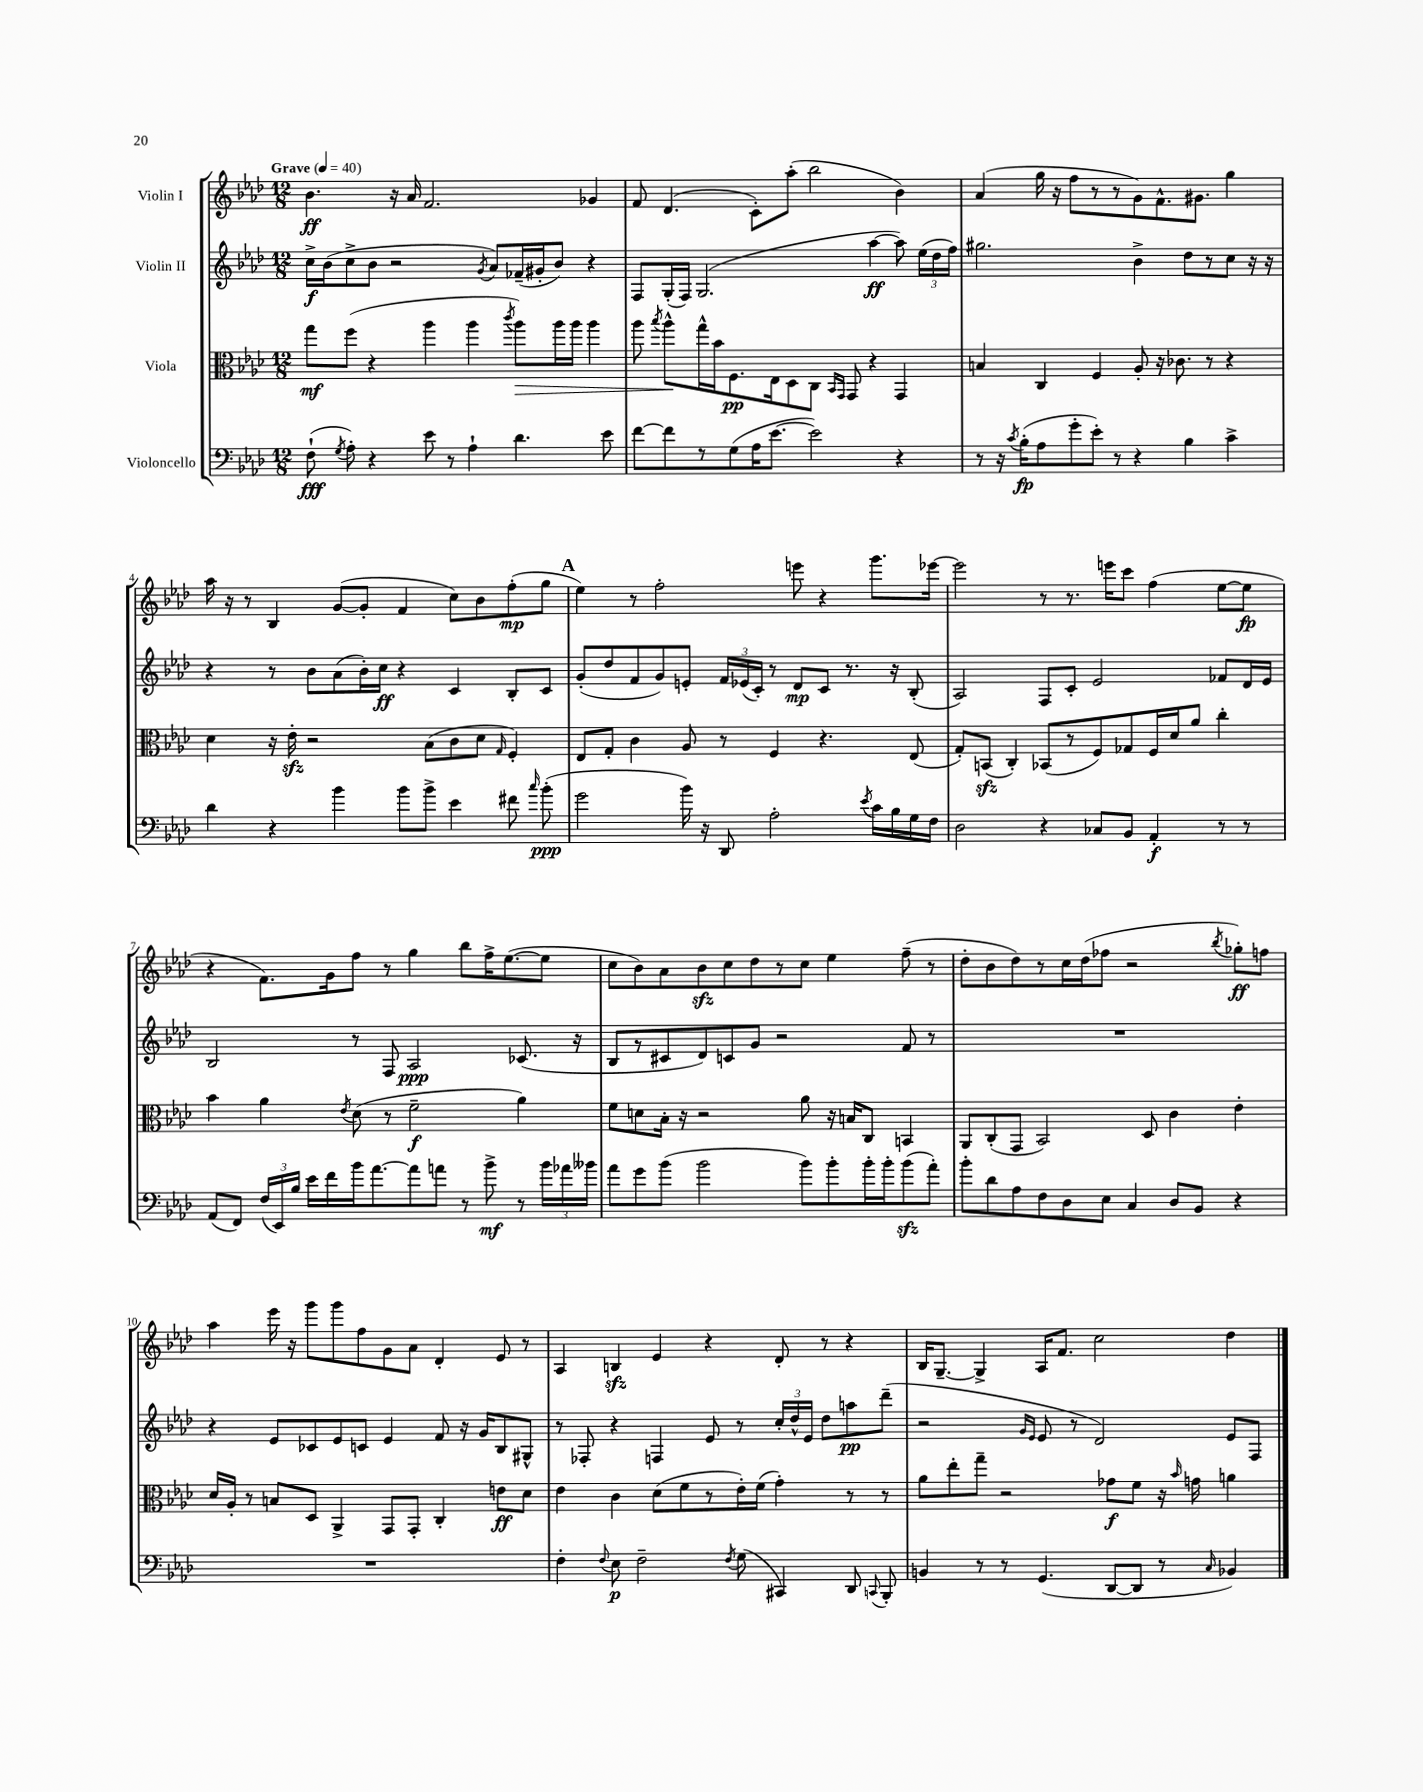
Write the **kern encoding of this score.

**kern	**kern	**kern	**kern
*staff4	*staff3	*staff2	*staff1
*clefF4	*clefC3	*clefG2	*clefG2
*k[b-e-a-d-]	*k[b-e-a-d-]	*k[b-e-a-d-]	*k[b-e-a-d-]
*M12/8	*M12/8	*M12/8	*M12/8
*MM40	*MM40	*MM40	*MM40
(8F`	8gg	16cc^	4.b-
.	.	(16b-	.
8qG	.	.	.
8A-')	(8ff	8cc^	.
4r	4r	8b-	.
.	.	2r	16r
.	.	.	16a-
8e-	4aa-	.	2.f
8r	.	.	.
4A-`	4aa-	.	.
.	.	8qg	.
.	.	8a-)	.
.	8qccc	.	.
4.d-	8aa-)	(16f-~	.
.	.	16g#'	.
.	16aa-	8b-)	.
.	16aa-	.	.
.	4aa-	4r	4g-
8e-	.	.	.
=	=	=	=
[8f	8aa-	8F	8f
.	8qbb-	.	.
8f]	8aa-^^	(16G'	(4.d-
.	.	16F)	.
8r	16gg^^	(2.G	.
.	16b-	.	.
(8G	8.F	.	.
16A-	.	.	8c')
[8.e-	16E-	.	.
.	8D-	.	(8aa-'
2e-])	8C	.	2bb-
.	16qqBB-	.	.
.	16qqGG	.	.
.	8GG	.	.
.	4r	[4aa-	.
4r	4GG	8aa-])	4b-)
.	.	(24ee-	.
.	.	24dd-	.
.	.	24ff)	.
=	=	=	=
8r	4B	2.gg#	(4a-
16r	.	.	.
8qc	.	.	.
(16B-'	.	.	.
8A-	4C	.	16gg
.	.	.	16r
8g'	.	.	8ff
8e-')	4F	.	8r
8r	.	.	8r
4r	8A-'	4b-^	8g)
.	16r	.	8.f^^
.	8.c-	.	.
4B-	.	8dd-	.
.	.	.	8.g#
.	8r	8r	.
4c^	4r	8cc	4gg
.	.	16r	.
.	.	16r	.
=	=	=	=
4d-	4d-	4r	16aa-
.	.	.	16r
.	.	.	8r
4r	16r	8r	4B-
.	16e-'	.	.
.	2r	8b-	.
4b-	.	(8a-	([8g
.	.	16b-')	8g']
.	.	16cc	.
8b-	.	4r	4f
8b-^	(8B-	.	.
4e-	8c	4c	8cc)
.	8d-	.	8b-
.	16qqG	.	.
8f#	4F')	8B-'	(8ff'
16qqcc	.	.	.
(8b-'	.	8c	8gg
=	=	=	=
2g	8E-	(8g'	4ee-)
.	8G'	8dd-	.
.	4c	8f	8r
.	.	8g)	2ff'
16b-)	8A-	8e'	.
16r	.	.	.
8DD-	8r	24f	.
.	.	(24e-	.
.	.	24c')	.
2A-'	4F	8r	.
.	.	8d-	8eee
.	4.r	8c	4r
.	.	8.r	.
8qe-	.	.	.
16c	.	.	8.ggg
16B-	.	16r	.
16G	(8E-	(8B-'	.
16F	.	.	[16eee-
=	=	=	=
2D-	8G')	2A-)	2eee-]
.	(8BB	.	.
.	4C')	.	.
4r	(8BB-	8F	8r
.	8r	8c'	8.r
8C-	8F)	2e-	.
.	.	.	16eee
8BB-	8G-	.	8ccc
4AA-'	16F	.	(4ff
.	16d-	.	.
.	8a-	.	.
8r	4cc'	8f-	[8ee-
8r	.	16d-	8ee-]
.	.	16e-	.
=	=	=	=
(8AA-	4b-	2B-	4r
8FF)	.	.	.
(24F	4a-	.	8.f)
24EE-)	.	.	.
24B-	.	.	.
16e-	.	.	.
16f	.	.	16g
.	8qe-	.	.
16b-	(8d-	8r	8ff
[8.a-	.	.	.
.	8r	8F	8r
8a-]	2f~	2A-	4gg
8a	.	.	.
8r	.	.	8bb-
8b-^	.	.	16ff^
.	.	.	([8.ee-
8r	4a-)	(8.c-	.
24b-	.	.	8ee-]
24a-	.	.	.
.	.	16r	.
24b--	.	.	.
=	=	=	=
8a-	8f	8B-	8cc
8g	8d	8r	8b-)
(8b-	16B-'	8c#	8a-
.	16r	.	.
2b-	2r	8d-)	8b-
.	.	8c	8cc
.	.	8g	8dd-
.	.	2r	8r
8b-)	8a-	.	8cc
8b-'	16r	.	4ee-
.	16B	.	.
16b-'	8C	.	.
16b-'	.	.	.
(8b-	4BB	8f	(8ff~
8a-')	.	8r	8r
=	=	=	=
8b-'	8AA-	1.r	8dd-'
8d-	(8C'	.	8b-
8A-	8GG	.	8dd-)
8F	2BB-)	.	8r
8D-	.	.	16cc
.	.	.	(16dd-
8E-	.	.	8ff-
4C	.	.	2r
.	8D-	.	.
8D-	4c	.	.
8BB-	.	.	.
.	.	.	8qbb-
4r	4e-'	.	8gg-')
.	.	.	8ff
=	=	=	=
1.r	16d-	4r	4aa-
.	16A-'	.	.
.	8r	.	.
.	8B	8e-	16eee-
.	.	.	16r
.	8D-	8c-	8ggg
.	4AA-^	8e-	8ggg
.	.	8c	8ff
.	8GG	4e-	8g
.	8GG'	.	8a-
.	4C'	8f	4d-'
.	.	16r	.
.	.	16g	.
.	8e	8B-	8e-
.	8d-	8G#^^	8r
=	=	=	=
4F'	4e-	8r	4A-
.	.	8F-'	.
8qqF	.	.	.
8E-	4c	4r	4B
2F~	.	.	.
.	(8d-	4F	4e-
.	8f	.	.
.	8r	8e-	4r
8qF	.	.	.
(8G	16e-')	8r	.
.	(16f	.	.
4CC#)	4g')	24cc'	8d-'
.	.	24dd-^^	.
.	.	24e-	.
.	.	8dd-	8r
8DD-	8r	8aa	4r
8qqCC	.	.	.
8BBB-'	8r	(8ddd-~	.
=	=	=	=
4BB	8a-	2r	16B-
.	.	.	[8.G~
.	8ee-'	.	.
8r	8gg~	.	4G^]
8r	2r	.	.
.	.	16qqg	.
.	.	16qqe-	.
(4.GG	.	8e-	16A-
.	.	.	8.f
.	.	8r	.
.	.	2d-)	2cc
[8DD-	8g-	.	.
8DD-]	8f	.	.
8r	16r	.	.
.	16qqb-	.	.
.	16g	.	.
16qqC	.	.	.
4BB-)	4a	8e-	4dd-
.	.	8F	.
==	==	==	==
*-	*-	*-	*-
